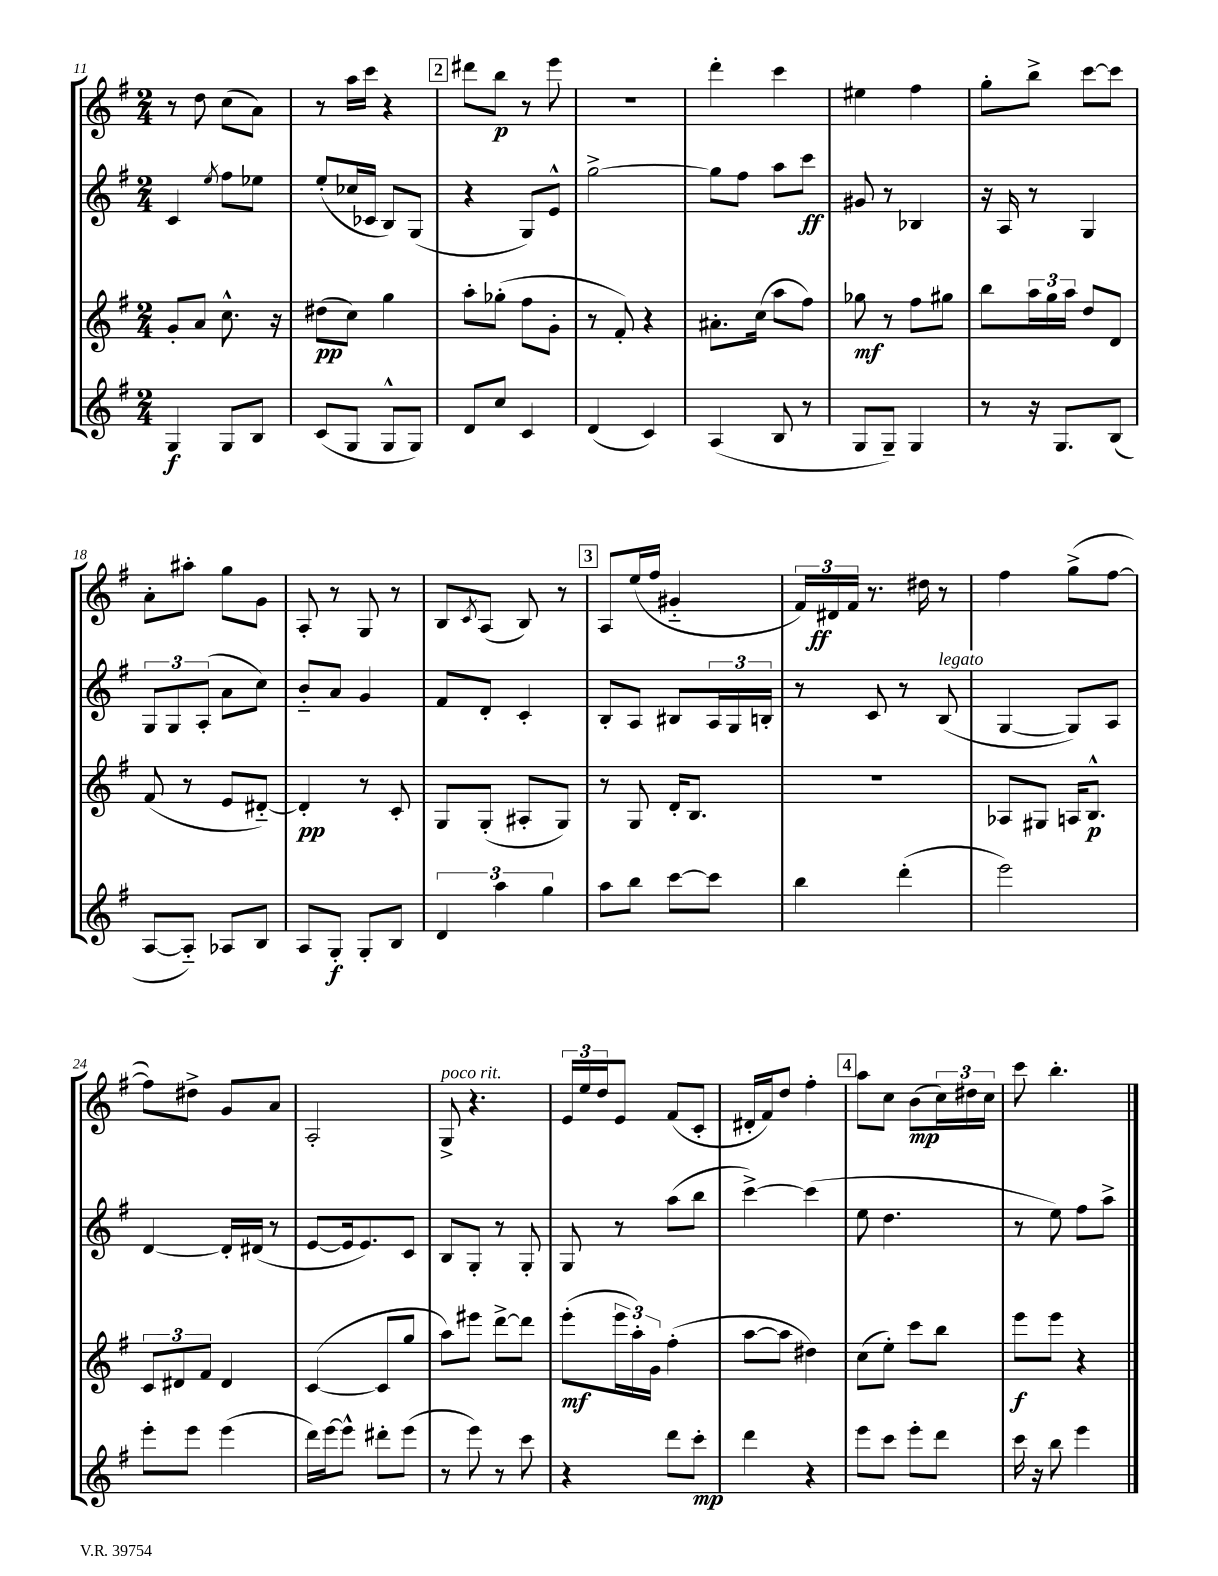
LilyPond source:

<<
\new StaffGroup <<
\new Staff = "s0" {
    \clef treble \key g \major \numericTimeSignature \time 2/4
    r8 d''8 c''8( a'8) |
    r8 a''16 c'''16 r4 |
    \mark \markup { \box "2" } dis'''8 b''8\p r8 e'''8 |
    r2 |
    d'''4-. c'''4 |
    eis''4 fis''4 |
    g''8-. b''8-> c'''8~ c'''8 |
    a'8-. ais''8-. g''8 g'8 |
    a8-. r8 g8 r8 |
    b8 \acciaccatura { c'8 } a8( b8) r8 |
    \mark \markup { \box "3" } a8 e''16( fis''16 gis'4-_ |
    \tuplet 3/2 { fis'16) dis'16\ff fis'16 } r8. dis''16 r8 |
    fis''4 g''8->( fis''8~ |
    fis''8) dis''8-> g'8 a'8 |
    a2-. |
    g8->^\markup { \italic "poco rit." } r4. |
    \tuplet 3/2 { e'16 e''16 d''16 } e'8 fis'8( c'8-. |
    dis'16-. fis'16) d''8 fis''4-. |
    \mark \markup { \box "4" } a''8 c''8 b'8\mp( \tuplet 3/2 { c''16) dis''16 c''16 } |
    c'''8 b''4.-. \bar "|." |
}
\new Staff = "s1" {
    \clef treble \key g \major \numericTimeSignature \time 2/4
    c'4 \acciaccatura { e''8 } fis''8 ees''8 |
    e''8-.( ces''16 ces'16 b8) g8( |
    \mark \markup { \box "2" } r4 g8) e'8-^ |
    g''2~-> |
    g''8 fis''8 a''8 c'''8\ff |
    gis'8 r8 bes4 |
    r16 a16 r8 g4 |
    \tuplet 3/2 { g8 g8 a8-.( } a'8 c''8) |
    b'8-_ a'8 g'4 |
    fis'8 d'8-. c'4-. |
    \mark \markup { \box "3" } b8-. a8 bis8 \tuplet 3/2 { a16 g16 b16-. } |
    r8 c'8 r8 b8^\markup { \italic "legato" }( |
    g4~ g8) a8 |
    d'4~ d'16-. dis'16( r8 |
    e'8~ e'16 e'8.) c'8 |
    b8 g8-. r8 g8-. |
    g8 r8 a''8( b''8 |
    c'''4~->) c'''4( |
    \mark \markup { \box "4" } e''8 d''4. |
    r8 e''8) fis''8 a''8-> \bar "|." |
}
\new Staff = "s2" {
    \clef treble \key g \major \numericTimeSignature \time 2/4
    g'8-. a'8 c''8.-^ r16 |
    dis''8\pp( c''8) g''4 |
    \mark \markup { \box "2" } a''8-. ges''8-.( fis''8 g'8-. |
    r8 fis'8-.) r4 |
    ais'8.-. c''16( a''8 fis''8) |
    ges''8\mf r8 fis''8 gis''8 |
    b''8 \tuplet 3/2 { a''16 g''16 a''16 } d''8 d'8 |
    fis'8( r8 e'8 dis'8~-_) |
    dis'4-.\pp r8 c'8-. |
    g8 g8-.( ais8-. g8) |
    \mark \markup { \box "3" } r8 g8 d'16-. b8. |
    r2 |
    aes8 gis8 a16 b8.-^\p |
    \tuplet 3/2 { c'8 dis'8 fis'8 } dis'4 |
    c'4~( c'8 g''8 |
    a''8) eis'''8 d'''8~-> d'''8 |
    e'''8-.\mf( \tuplet 3/2 { e'''16 a''16-.) g'16 } fis''4-.( |
    a''8~ a''8 dis''4) |
    \mark \markup { \box "4" } c''8( e''8-.) c'''8 b''8 |
    e'''8\f e'''8 r4 \bar "|." |
}
\new Staff = "s3" {
    \clef treble \key g \major \numericTimeSignature \time 2/4
    g4\f g8 b8 |
    c'8( g8 g8-^ g8) |
    \mark \markup { \box "2" } d'8 c''8 c'4 |
    d'4( c'4) |
    a4( b8 r8 |
    g8 g8--) g4 |
    r8 r16 g8. b8( |
    a8~ a8-_) aes8 b8 |
    a8 g8-.\f g8-. b8 |
    \tuplet 3/2 { d'4 a''4 g''4 } |
    \mark \markup { \box "3" } a''8 b''8 c'''8~ c'''8 |
    b''4 d'''4-.( |
    e'''2) |
    e'''8-. e'''8 e'''4( |
    d'''16) e'''16~ e'''8-^ dis'''8-. e'''8( |
    r8 e'''8) r8 c'''8 |
    r4 d'''8 c'''8-.\mp |
    d'''4 r4 |
    \mark \markup { \box "4" } e'''8 c'''8 e'''8-. d'''8 |
    c'''16 r16 b''8 e'''4 \bar "|." |
}
>>
>>
\layout { \context { \Score currentBarNumber = #11 } }
